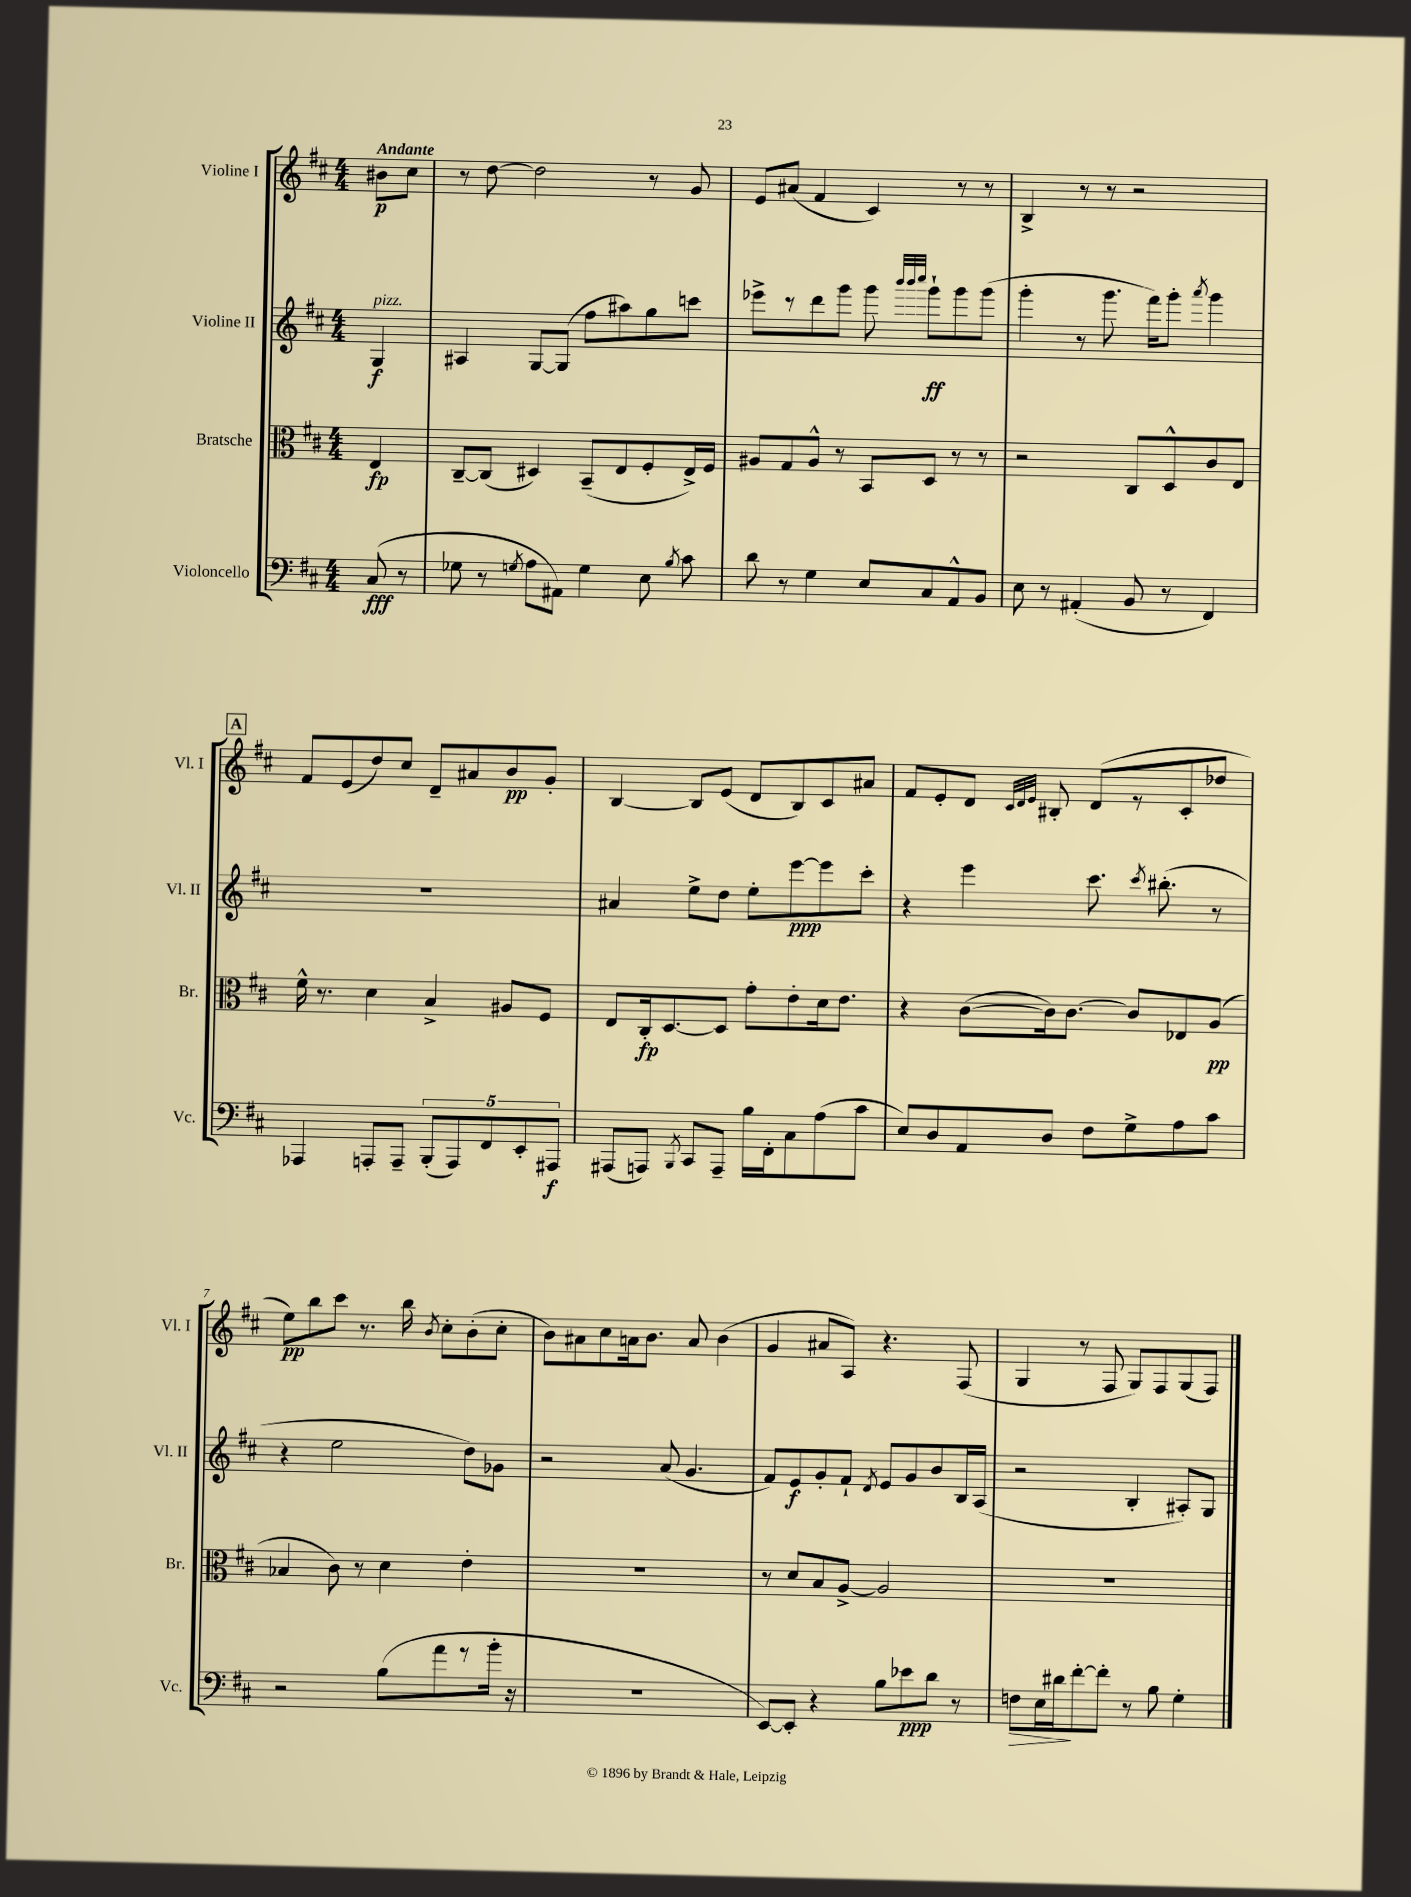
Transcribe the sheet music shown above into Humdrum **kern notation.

**kern	**kern	**kern	**kern
*staff4	*staff3	*staff2	*staff1
*clefF4	*clefC3	*clefG2	*clefG2
*k[f#c#]	*k[f#c#]	*k[f#c#]	*k[f#c#]
*M4/4	*M4/4	*M4/4	*M4/4
(8C#	4E	4G	8b#
8r	.	.	8cc#
=	=	=	=
8G-	[8C#~	4A#	8r
8r	(8C#]	.	[8dd
8qG	.	.	.
8A	4D#)	[8G	2dd]
8AA#)	.	(8G]	.
4G	(8BB~	8ff#	.
.	8E	8aa#)	.
8E	8F#'	8gg	8r
8qB	.	.	.
8c#	16E^)	8ccc	8g
.	16F#	.	.
=	=	=	=
8d	8A#	8eee-^	8e
8r	8G	8r	(8a#
4G	8A#^^	8ddd	4f#
.	8r	8ggg	.
8E	8BB	8ggg	4c#)
.	.	32qqbbb	.
.	.	32qqbbb	.
.	.	32qqcccc#	.
8C#	8D	8ggg`	.
8AA^^	8r	8ggg	8r
8BB	8r	(8ggg	8r
=	=	=	=
8E	2r	4ggg'	4B^
8r	.	.	.
(4AA#'	.	8r	8r
.	.	8.ggg	8r
8BB	8C#	.	2r
.	.	16fff#)	.
8r	8D^^	8ggg'	.
.	.	8qaaa	.
4FF#)	8c#	4ggg	.
.	8E	.	.
=	=	=	=
4AAA-	16f#^^	1r	8f#
.	8.r	.	.
.	.	.	(8e
8AAA'	4d	.	8dd)
8AAA~	.	.	8cc#
(10BBB'	4B^	.	8d~
10AAA)	.	.	.
.	.	.	8a#
10FF#	.	.	.
.	8A#	.	8b
10EE'	.	.	.
.	8F#	.	8g'
10AAA#	.	.	.
=	=	=	=
(8AAA#	8E	4a#	[4B
8AAA)	16C#'	.	.
.	[8.D	.	.
8qBBB	.	.	.
8CC#	.	8ee^	8B]
8AAA~	8D]	8dd	(8e
16B	8g'	8ee'	8d
16FF#'	.	.	.
8C#	8e'	[8eee	8B)
(8A	16d	8eee]	8c#
.	8.e	.	.
8c#	.	8ccc#'	8a#
=	=	=	=
8E)	4r	4r	8f#
8D	.	.	8e'
8AA	([8c#	4eee	8d
.	.	.	32qqc#
.	.	.	32qqd
.	.	.	32qqe
8D	16c#])	.	8B#'
.	[8.c#	.	.
8F#	.	8.ccc#	(8d
8G^	8c#]	.	8r
.	.	8qccc#	.
.	.	(8.bb#'	.
8A	8E-	.	8c#'
8c#	(8A	8r	8dd-
=	=	=	=
2r	4B-	4r	8ee)
.	.	.	8bb
.	8c#)	2ee	8ccc#
.	8r	.	8.r
(8B	4d	.	.
.	.	.	16bb
.	.	.	8qb
8a	.	.	8cc#'
8r	4e'	8dd)	(8b'
16b'	.	8g-	8cc#'
16r	.	.	.
=	=	=	=
1r	1r	2r	8b)
.	.	.	8a#
.	.	.	8cc#
.	.	.	16a
.	.	.	8.b
.	.	(8a	.
.	.	4.g	8a
.	.	.	(4b
=	=	=	=
[8EE)	8r	8f#)	4g
8EE']	8d	8e	.
4r	8B	8g'	8a#
.	[8A^	8f#`	8A)
.	.	8qd	.
8B	2A]	8e	4.r
8e-	.	8g	.
8d	.	8b	.
8r	.	16B	(8F#
.	.	(16A	.
=	=	=	=
8F	1r	2r	4G
16E	.	.	.
16d#	.	.	.
[8f#'	.	.	8r
8f#']	.	.	8F#
8r	.	4B'	8G)
8B	.	.	8F#
4G'	.	8A#')	(8G
.	.	8G	8F#)
==	==	==	==
*-	*-	*-	*-
